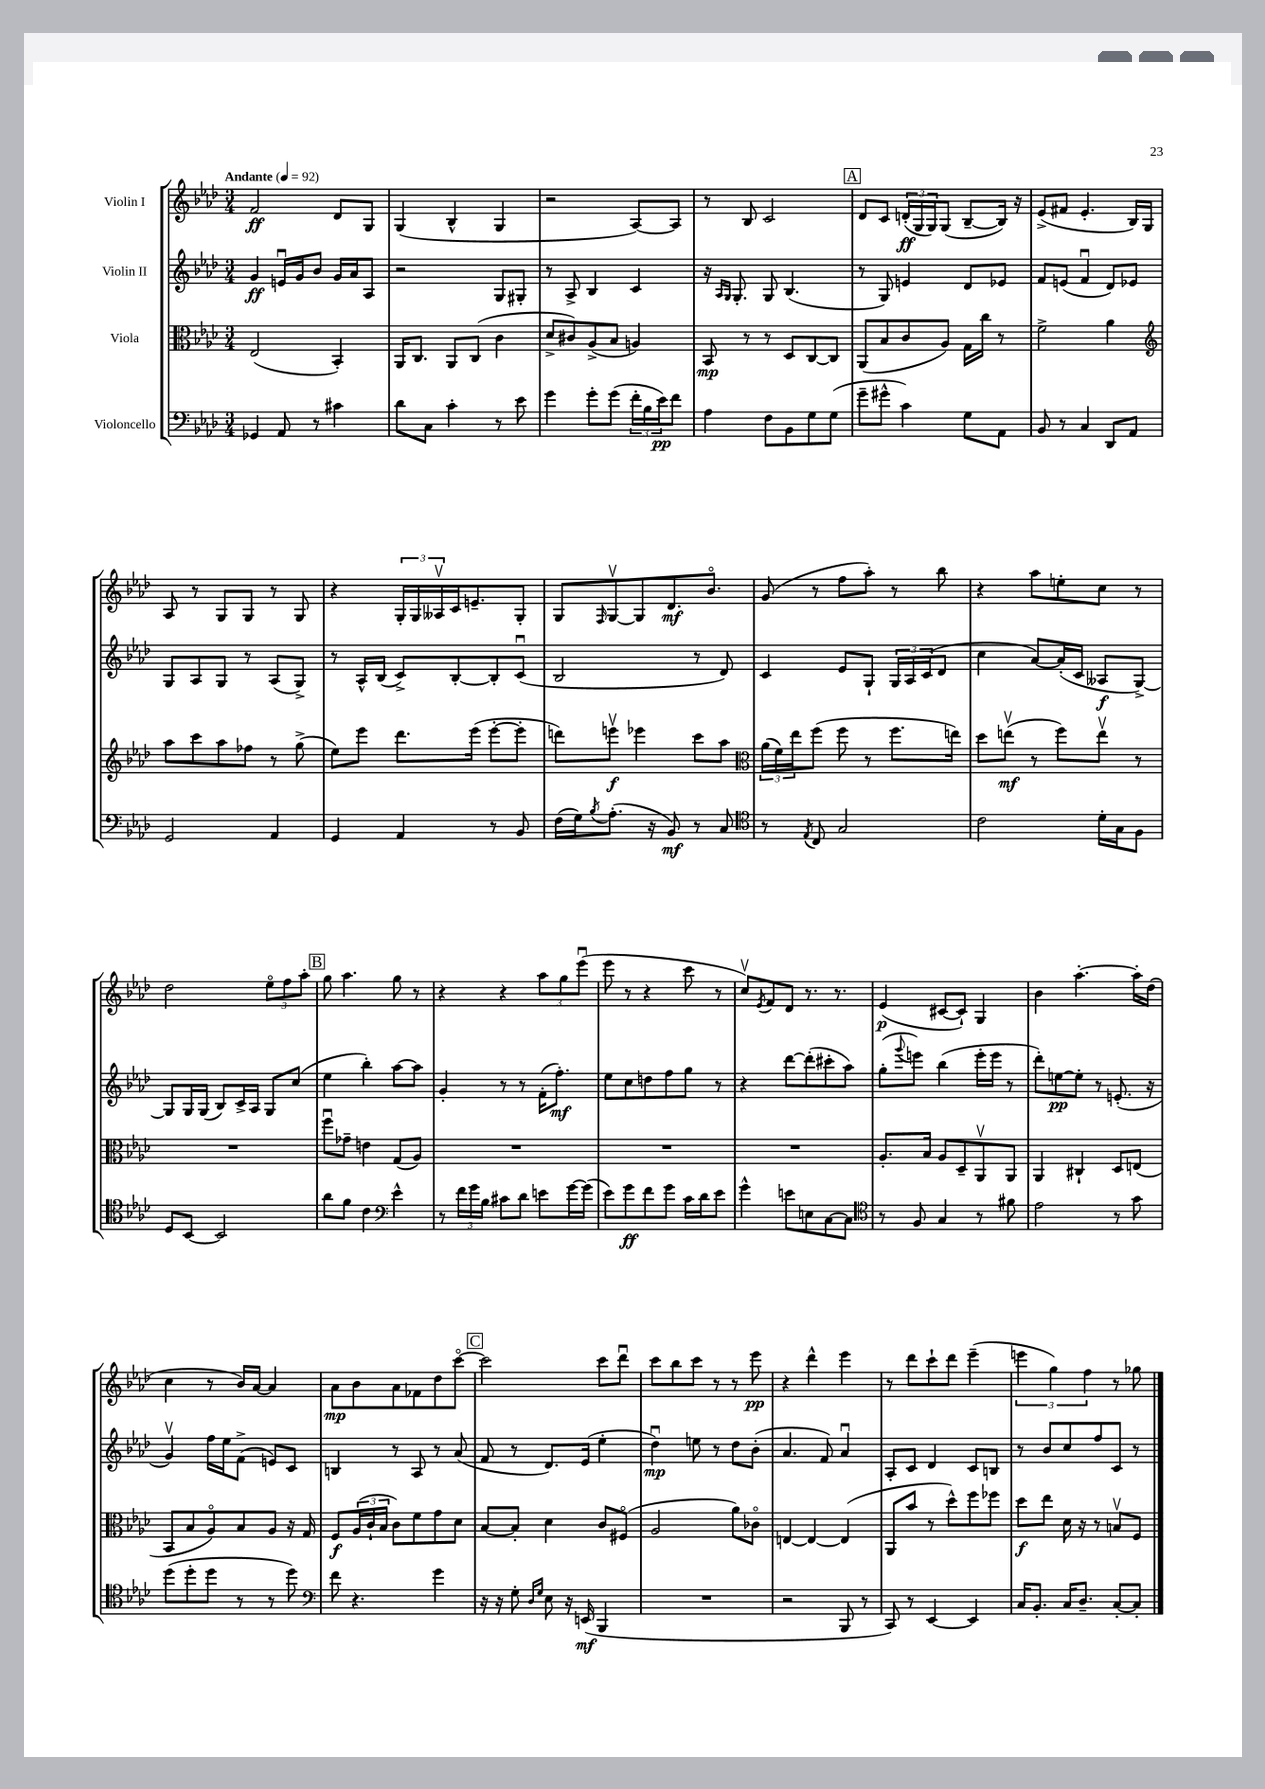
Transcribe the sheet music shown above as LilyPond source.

<<
\new StaffGroup <<
\new Staff = "s0" \with { instrumentName = "Violin I" } {
    \clef treble \key aes \major \numericTimeSignature \time 3/4 \tempo "Andante" 4 = 92
    f'2\ff des'8 g8 |
    g4( bes4-^ g4 |
    r2 aes8~) aes8 |
    r8 bes8 c'2 |
    \mark \markup { \box "A" } des'8 c'8 \tuplet 3/2 { d'16-.\ff( g16 g16) } g8( bes8~-- bes16) r16 |
    ees'8->( fis'8 ees'4.-. bes16) g16 |
    aes8 r8 g8 g8 r8 g8 |
    r4 \tuplet 3/2 { g16-. g16 aeses16\upbow } c'16 e'8.-- g8-. |
    g8 \grace { f16 } g8~\upbow g8 des'8.\mf bes'8.\flageolet |
    g'8( r8 f''8 aes''8-.) r8 bes''8 |
    r4 aes''8 e''8-. c''8 r8 |
    des''2 \tuplet 3/2 { ees''8\flageolet f''8 aes''8-. } |
    \mark \markup { \box "B" } g''8 aes''4. g''8 r8 |
    r4 r4 \tuplet 3/2 { aes''8 g''8 ees'''8\downbow( } |
    ees'''8 r8 r4 c'''8 r8 |
    c''8\upbow) \acciaccatura { ees'8 } f'8 des'8 r8. r8. |
    ees'4\p( cis'8~ cis'8-!) g4 |
    bes'4 aes''4.~-. aes''16-. des''16( |
    c''4 r8 bes'16) aes'16~ aes'4 |
    aes'8\mp bes'8 aes'8 fes'8 des''8 c'''8~\flageolet |
    \mark \markup { \box "C" } c'''2 c'''8 des'''8\downbow |
    c'''8 bes''8 c'''8 r8 r8 ees'''8\pp |
    r4 des'''4-^ ees'''4 |
    r8 des'''8 c'''8-! des'''8 ees'''4--( |
    \tuplet 3/2 { e'''4 g''4) f''4 } r8 ges''8 \bar "|." |
}
\new Staff = "s1" \with { instrumentName = "Violin II" } {
    \clef treble \key aes \major \numericTimeSignature \time 3/4
    g'4\ff e'16\downbow g'16 bes'8 g'16 aes'16 aes8 |
    r2 g8 gis8-. |
    r8 aes8-> bes4 c'4 |
    r16 \grace { aes16 g16 } g8.-. g8 bes4.( |
    \mark \markup { \box "A" } r8 g8) e'4 des'8 ees'8 |
    f'8 e'8( f'4\downbow des'8) ees'8 |
    g8 aes8 g8 r8 aes8( g8->) |
    r8 aes16-^ bes16( c'8->) bes8~-. bes8-. c'8\downbow( |
    bes2 r8 des'8) |
    c'4 ees'8 g8-! \tuplet 3/2 { g16 aes16 c'16( } des'8 |
    c''4 aes'8~) aes'16-.( c'16 aeses8\f g8~->) |
    g8 g16 g16( bes8) c'16-> aes16 g8 c''8( |
    \mark \markup { \box "B" } ees''4 bes''4-.) aes''8~ aes''8 |
    g'4-. r8 r8 f'16-.( f''8.-.\mf) |
    ees''8 c''8 d''8 f''8 g''8 r8 |
    r4 des'''8~ des'''8-.( cis'''8-. aes''8) |
    g''8-.( \appoggiatura { g'''8 } e'''8) bes''4( e'''16-. e'''16 r8 |
    des'''8-.) e''8~\pp e''8-. r8 e'8.-.( r16 |
    g'4\upbow) f''16 ees''16 f'8->( e'8) c'8 |
    b4 r8 aes8 r8 aes'8( |
    \mark \markup { \box "C" } f'8 r8 des'8.) ees'16( ees''4-. |
    des''4\downbow\mp) e''8 r8 des''8 bes'8-.( |
    aes'4. f'8) aes'4\downbow |
    aes8-. c'8 des'4 c'8 b8 |
    r8 bes'8 c''8 f''8 c'8 r8 \bar "|." |
}
\new Staff = "s2" \with { instrumentName = "Viola" } {
    \clef alto \key aes \major \numericTimeSignature \time 3/4
    ees2( bes,4-.) |
    aes,16 c8. aes,8 c8( c'4 |
    des'8-> cis'8) aes8->( bes8 a4) |
    bes,8\mp r8 r8 des8 c8~ c8 |
    \mark \markup { \box "A" } aes,8( bes8 c'8 aes8) g16 c''16 r8 |
    f'2-> aes'4 |
    \clef treble aes''8 c'''8 aes''8 fes''8 r8 g''8->( |
    ees''8) ees'''8 des'''8. ees'''16( ees'''8~-. ees'''8-. |
    d'''8) e'''8\upbow\f ees'''4 c'''8 aes''8 |
    \clef alto \tuplet 3/2 { aes'16( f'16) ees''16 } f''8( f''8 r8 f''8. e''16) |
    des''8 e''8\upbow\mf( r8 f''8) e''8\upbow r8 |
    R2. |
    \mark \markup { \box "B" } f''8\downbow ges'8-- e'4 g8( aes8) |
    R2. |
    R2. |
    R2. |
    aes8.-. bes16 aes8 des8-- aes,8\upbow aes,8 |
    aes,4 cis4-! des8 e8( |
    bes,8 bes8 aes8\flageolet) bes8 aes8 r16 g16 |
    f8\f \tuplet 3/2 { aes16( c'16-! bes16 } c'8) f'8 g'8 des'8 |
    \mark \markup { \box "C" } bes8~ bes8-. des'4 c'8 fis8\flageolet( |
    aes2 aes'8) ces'8\flageolet |
    e4~ e4~ e4( |
    aes,8 bes'8 r8 des''8-^) f''8 fes''8 |
    des''8\f ees''8 des'16 r16 r8 b8\upbow f8 \bar "|." |
}
\new Staff = "s3" \with { instrumentName = "Violoncello" } {
    \clef bass \key aes \major \numericTimeSignature \time 3/4
    ges,4 aes,8 r8 cis'4 |
    des'8 c8 c'4-. r8 ees'8 |
    g'4 g'8-. g'8( \tuplet 3/2 { f'16-. bes16 ees'16\pp) } f'8 |
    aes4 f8 bes,8 g8 g8( |
    \mark \markup { \box "A" } g'8-- gis'8-^ c'4) g8 aes,8 |
    bes,8 r8 c4 des,8 aes,8 |
    g,2 aes,4 |
    g,4 aes,4 r8 bes,8 |
    f16( g16) \acciaccatura { bes8 } aes8.-.( r16 bes,8\mf) r8 c8 |
    \clef tenor r8 \acciaccatura { ees8 } c8 g2 |
    c'2 des'16-. g16 f8 |
    des8 bes,8~ bes,2 |
    \mark \markup { \box "B" } aes'8 f'8 c'4 \clef bass ees'4-^ |
    r8 \tuplet 3/2 { f'16 g'16 bes16 } cis'8 des'8 e'8 g'16~ g'16( |
    ees'8) g'8\ff f'8 g'8 c'16 des'16 ees'8 |
    g'4-^ e'8 e8 c8~ c8 |
    \clef tenor r8 f8 g4 r8 fis'8 |
    ees'2 r8 g'8 |
    des''8( des''8-. des''8 r8 r8 des''8) |
    \clef bass f'8 r4. g'4 |
    \mark \markup { \box "C" } r16 r16 g8-. \grace { des16 g16 } ees8 r16 e,16\mf( bes,,4 |
    R2. |
    r2 bes,,8 r8 |
    c,8) r8 ees,4~ ees,4 |
    c16 bes,8.-. c16 des8.-- c8~-. c8-. \bar "|." |
}
>>
>>
\layout { \context { \Score \remove "Bar_number_engraver" } }
